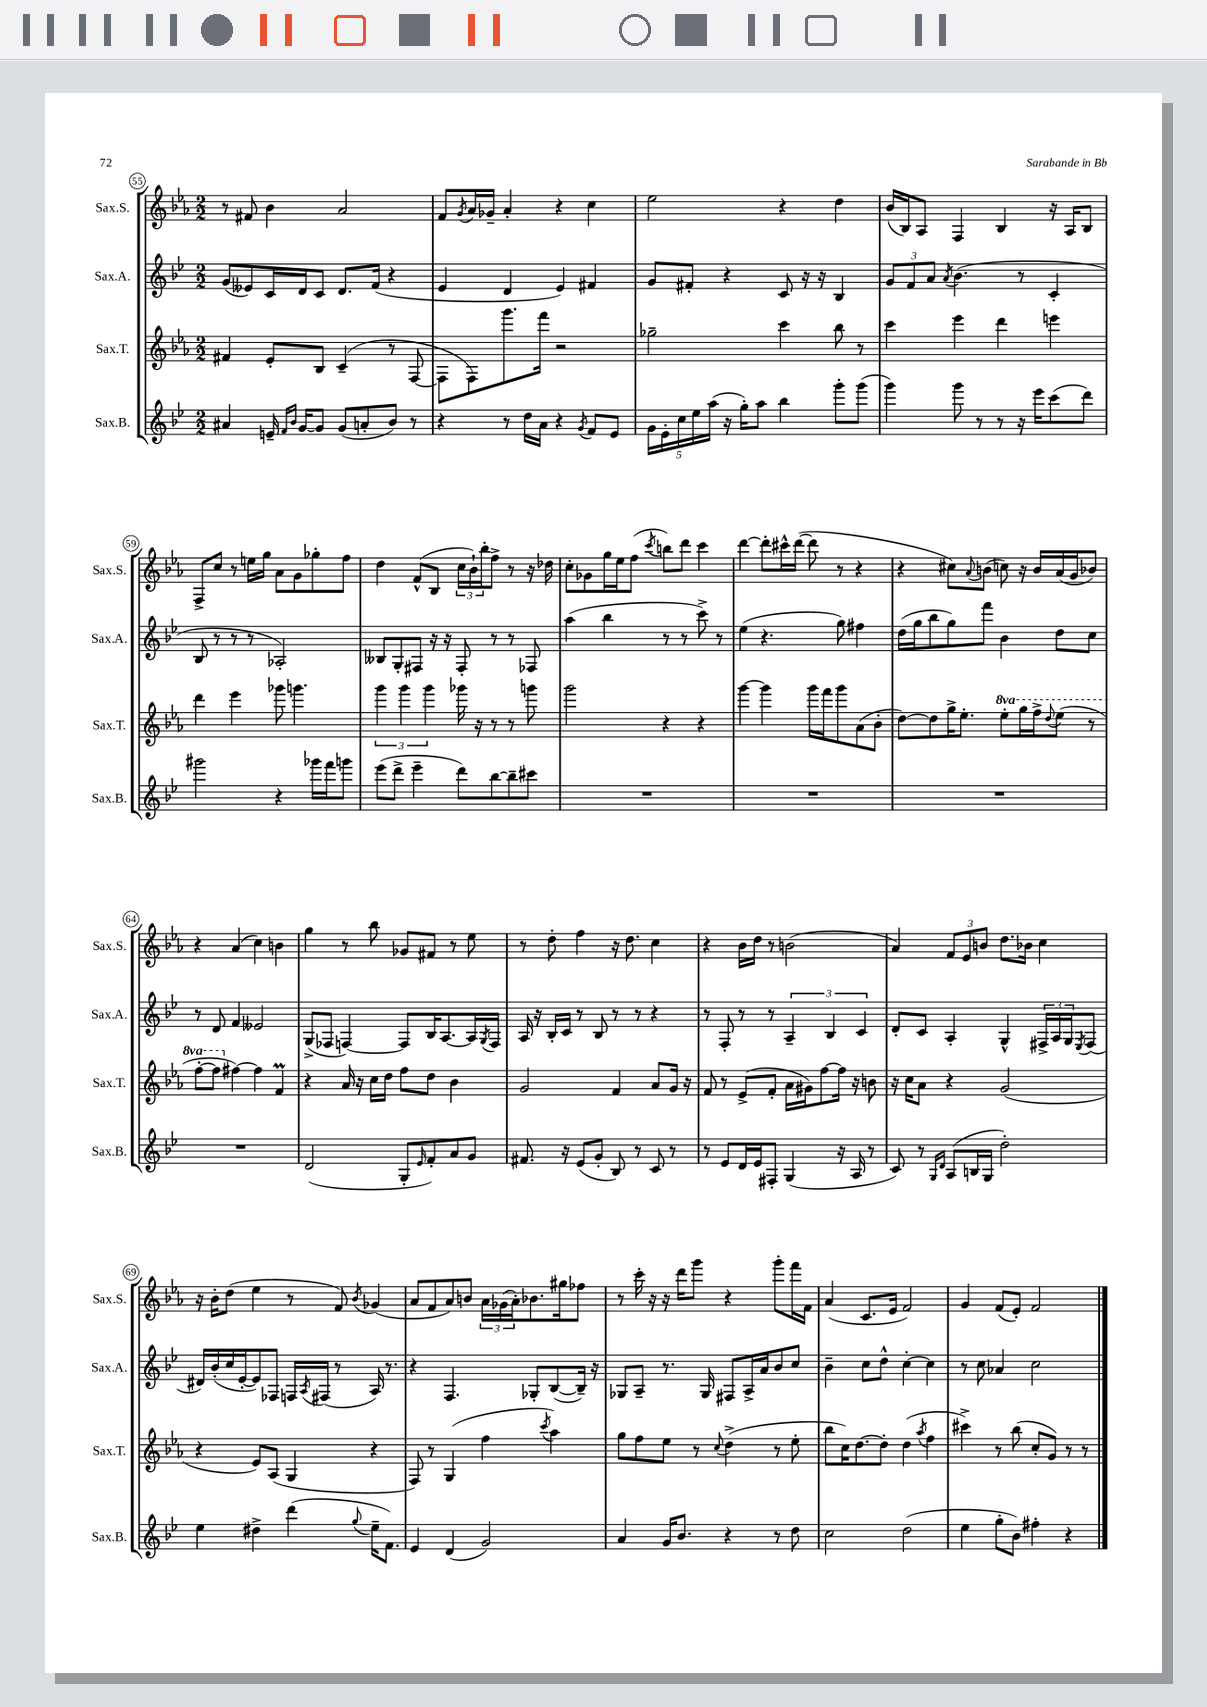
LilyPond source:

<<
\new StaffGroup <<
\new Staff = "s0" \with { instrumentName = "Sax.S." shortInstrumentName = "Sax.S." } {
    \clef treble \key ees \major \numericTimeSignature \time 2/2
    r8 fis'8 bes'4 aes'2 |
    f'8 \acciaccatura { g'8 } aes'16 ges'16-- aes'4-. r4 c''4 |
    ees''2 r4 d''4 |
    bes'16( bes16) aes8 f4 bes4 r16 aes16 bes8 |
    f8-> c''8 r8 e''16 g''16 aes'8 g'8 ges''8-. f''8 |
    d''4 f'8-^( bes8 \tuplet 3/2 { c''16 bes'16-!) bes''16-. } f''8-> r8 r16 des''16 |
    c''8-. ges'8 g''16 ees''16 f''8( \acciaccatura { c'''8 } b''8) d'''8 c'''4 |
    d'''4~ d'''8-. cis'''16-^ d'''16~( d'''8 r8 r4 |
    r4 cis''8) \appoggiatura { aes'8 } b'8( c''8) r16 b'16 aes'16( g'16 bes'8) |
    r4 aes'4( c''4) b'4 |
    g''4 r8 bes''8 ges'8 fis'8 r8 ees''8 |
    r8 d''8-. f''4 r16 d''8. c''4 |
    r4 bes'16 d''16 r8 b'2( |
    aes'4) \tuplet 3/2 { f'8 ees'8 b'8 } d''8. bes'16 c''4 |
    r16 bes'16-. d''8( ees''4 r8 f'8) \acciaccatura { bes'8 } ges'4( |
    aes'8 f'8 aes'8) b'8 \tuplet 3/2 { aes'16 ges'16( aes'16-.) } bes'8. gis''16 fes''8 |
    r8 c'''16-. r16 r16 d'''16 g'''8 r4 g'''8-. f'''16 f'16 |
    aes'4( c'8. ees'16 f'2) |
    g'4 f'8( ees'8-.) f'2 \bar "|." |
}
\new Staff = "s1" \with { instrumentName = "Sax.A." shortInstrumentName = "Sax.A." } {
    \clef treble \key bes \major \numericTimeSignature \time 2/2
    g'8( eeses'8) c'16 d'16 c'8 d'8. f'16( r4 |
    ees'4 d'4 ees'4) fis'4 |
    g'8 fis'8-. r4 c'8 r16 r16 bes4 |
    \tuplet 3/2 { g'8 f'8 a'8 } \acciaccatura { a'8 } bes'4.( r8 c'4-. |
    bes8 r8 r8 r8 aes2-.) |
    beses8 g8-. fis8 r16 r16 fis8-. r8 r8 fes8 |
    a''4( bes''4 r8 r8 c'''8->) r8 |
    ees''4( r4. g''8) fis''4 |
    d''16( g''16 bes''8 g''8) f'''8 bes'4 d''8 c''8 |
    r8 d'8 f'4 eeses'2 |
    g8->( fes8 f4~) f8 bes16 a8.~ a16 \acciaccatura { g8 } f16 |
    a16 r16 bes16-. c'16 r8 bes8 r8 r8 r4 |
    r8 f8-. r8 r8 \tuplet 3/2 { a4-- bes4 c'4 } |
    d'8-. c'8 a4-. g4-^ \tuplet 3/2 { fis16-> a16 g16 } \acciaccatura { ees8 } fis8( |
    dis'16) bes'16-.( c''16 ees'16~-. ees'8) fes8 f16 \acciaccatura { a8 } fis16( r8 a16) r8. |
    r4 f4. ges8-. bes8~( bes16--) r16 |
    ges8 a8-- r8. ges16 fis8 a16-> a'16 bes'8 c''8 |
    bes'4-- c''8 d''8-^ c''4~-. c''4 |
    r8 c''8 aes'4 c''2 \bar "|." |
}
\new Staff = "s2" \with { instrumentName = "Sax.T." shortInstrumentName = "Sax.T." } {
    \clef treble \key ees \major \numericTimeSignature \time 2/2 \set Staff.ottavationMarkups = #ottavation-simple-ordinals
    fis'4 ees'8-. bes8 c'4--( r8 f8~ |
    f8 f8) g'''8. f'''16 r2 |
    ges''2-- c'''4 bes''8 r8 |
    c'''4 ees'''4 d'''4 e'''4 |
    d'''4 ees'''4 ges'''8 g'''4. |
    \tuplet 3/2 { g'''4 g'''4 g'''4 } ges'''16 r16 r8 r8 g'''8 |
    g'''2 r4 r4 |
    g'''4~ g'''4 g'''16 f'''16 g'''8 aes'8( bes'8-. |
    d''8~) d''8 g''16-> ees''8.-. \ottava #1 ees'''8-. g'''16 f'''16-> \appoggiatura { d'''8 } ees'''8( r8 |
    f'''8~-. f'''8 \ottava #0 fis''4~) fis''4 f'4\prall |
    r4 aes'16 r16 c''16 d''16 f''8 d''8 bes'4 |
    g'2 f'4 aes'8 g'16 r16 |
    f'8 r8 ees'8->( f'8-. aes'16 gis'16) f''8~ f''16 r16 b'8 |
    r16 c''16 aes'8 r4 g'2( |
    r4 ees'8) aes8( g4 r4 |
    f8) r8 g4( f''4 \acciaccatura { c'''8 } aes''4) |
    g''8 f''8 ees''8 r8 \appoggiatura { c''8 } d''4->( r8 ees''8-. |
    bes''8 c''16) d''8.~ d''8-. d''4( \acciaccatura { aes''8 } f''4 |
    cis'''4->) r8 bes''8( c''8-. g'8) r8 r8 \bar "|." |
}
\new Staff = "s3" \with { instrumentName = "Sax.B." shortInstrumentName = "Sax.B." } {
    \clef treble \key bes \major \numericTimeSignature \time 2/2
    ais'4 e'16-- \grace { f'16 bes'16 } g'16~ g'8 g'8( a'8-. bes'8) r8 |
    r4 r8 d''16 a'16 r4 \acciaccatura { g'8 } f'8 ees'8 |
    \tuplet 5/4 { g'16 ees'16-. c''16 ees''16 a''16( } r16 g''16-.) a''8 bes''4 g'''8-. g'''8( |
    g'''4) g'''8 r8 r8 r16 ees'''16 c'''8( d'''8) |
    gis'''2 r4 ges'''16 f'''16 g'''8 |
    ees'''8( d'''8-> ees'''4-- d'''8) bes''8~ bes''8-- cis'''8 |
    R1 |
    R1 |
    R1 |
    R1 |
    d'2( g8-. \grace { ees'16 } f'8-.) a'8 g'8 |
    fis'8. r16 ees'8( g'8-. bes8) r8 c'8 r8 |
    r8 ees'8 d'16 ees'16 fis8-. g4( r16 a16 r8 |
    c'8) r8 \grace { g16 d'16 } a8( b16 g16 d''2-.) |
    ees''4 dis''4-> d'''4( \appoggiatura { g''8 } ees''16-- f'8.) |
    ees'4 d'4( g'2) |
    a'4 g'16 bes'8. r4 r8 d''8 |
    c''2 d''2( |
    ees''4 g''8-. bes'8) fis''4-. r4 \bar "|." |
}
>>
>>
\layout { \context { \Score currentBarNumber = #55 \override BarNumber.stencil = #(make-stencil-circler 0.1 0.3 ly:text-interface::print) } }
